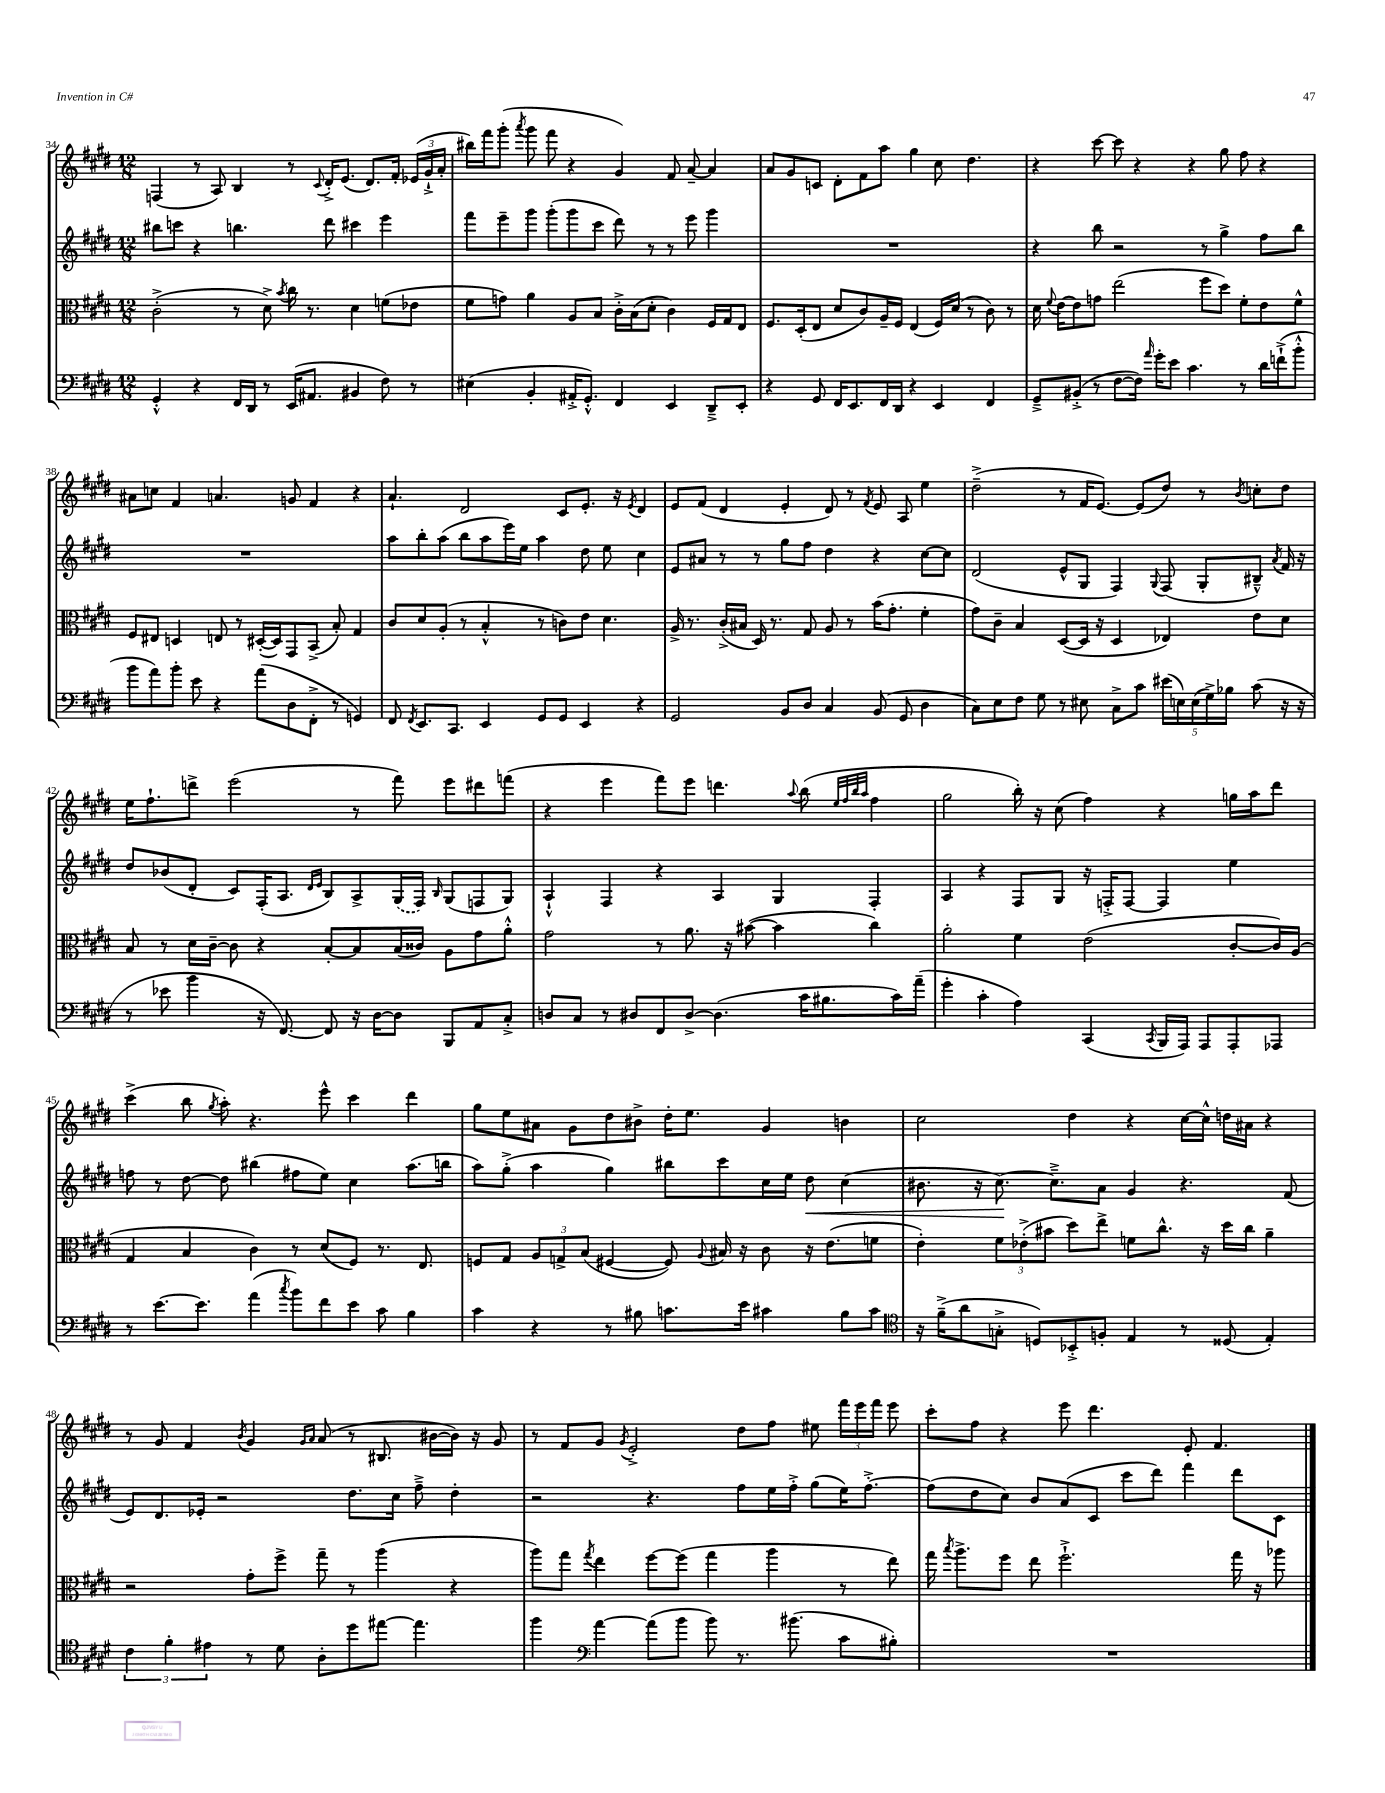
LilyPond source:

<<
\new StaffGroup <<
\new Staff = "s0" {
    \clef treble \key e \major \numericTimeSignature \time 12/8
    \autoBeamOff f4( r8 a8) b4 r8 \appoggiatura { cis'8 } dis'16[-.-> e'8.]( dis'8.[) fis'16]-. \tuplet 3/2 { ees'16[( gis'16-!-> a'16]-. } |
    bis''16[) fis'''16 gis'''8]-.( \acciaccatura { a'''8 } gis'''8 fis'''8 r4 gis'4) fis'8 a'8~-- a'4 |
    a'8[ gis'8 c'8] dis'8[-. fis'8 a''8] gis''4 cis''8 dis''4. |
    r4 cis'''8~ cis'''8 r4 r4 gis''8 fis''8 r4 |
    ais'8[ c''8] fis'4 a'4. g'8 fis'4 r4 |
    a'4.-! dis'2 cis'8[ e'8.]-. r16 \acciaccatura { e'8 } dis'4 |
    e'8[ fis'8]( dis'4 e'4-. dis'8) r8 \acciaccatura { fis'8 } e'8 a8 e''4 |
    dis''2--->( r8 fis'16[ e'8.]~) e'8[( dis''8]) r8 \acciaccatura { b'8 } c''8[-. dis''8] |
    e''16[ fis''8.-! d'''8]-> e'''2( r8 fis'''8) e'''8[ dis'''8 f'''8]( |
    r4 e'''4 fis'''8[) e'''8] d'''4. \appoggiatura { a''8 } b''8( \grace { e''32[ fis''32 b''32 a''32] } fis''4 |
    gis''2 b''16-.) r16 cis''8( fis''4) r4 g''16[ a''16 dis'''8] |
    cis'''4->( b''8 \acciaccatura { gis''8 } a''8-.) r4. e'''8-^ cis'''4 dis'''4 |
    gis''8[ e''8 ais'8] gis'8[ dis''8 bis'8]-> dis''16[-. e''8.] gis'4 b'4 |
    cis''2 dis''4 r4 cis''16[~ cis''16]-^ d''16[ ais'16] r4 |
    r8 gis'8 fis'4 \acciaccatura { b'8 } gis'4 \grace { gis'16[ a'16] } a'8( r8 bis8. bis'16[~ bis'16]) r16 gis'8 |
    r8 fis'8[ gis'8] \acciaccatura { gis'8 } e'2-.-> dis''8[ fis''8] eis''8 \tuplet 3/2 { fis'''16[ e'''16 fis'''16] } e'''8 |
    cis'''8[-. fis''8] r4 e'''8 dis'''4. e'8-. fis'4. \bar "|." |
}
\new Staff = "s1" {
    \clef treble \key e \major \numericTimeSignature \time 12/8
    \autoBeamOff bis''8[ c'''8] r4 b''4. dis'''8 cis'''4 e'''4 |
    fis'''8[ e'''8-- gis'''8] gis'''8[-.( gis'''8 cis'''8] dis'''8) r8 r8 e'''8 gis'''4 |
    R1. |
    r4 b''8 r2 r8 gis''4-> fis''8[ b''8] |
    R1. |
    a''8[ b''8-. a''8]( b''8[ a''8 e'''16) e''16] a''4 dis''8 e''8 cis''4 |
    e'8[ ais'8] r8 r8 gis''8[ fis''8] dis''4 r4 cis''8[~ cis''8] |
    dis'2( e'8[-^ gis8] fis4) \appoggiatura { gis8 } fis8( gis8[-. bis8]---^) \acciaccatura { a'8 } fis'16 r16 |
    dis''8[ bes'8( dis'8]-. cis'8[) fis16-.( a8.] \grace { dis'16[ e'16] } b8[) a8-> \once \slurDashed gis16( fis16]) \grace { b16 } gis8[( f8 gis8]) |
    a4-!-^ fis4 r4 a4 gis4 fis4-. |
    a4 r4 fis8[ gis8] r16 f16[-.-> f8]~ f4 e''4 |
    f''8 r8 dis''8~ dis''8 bis''4( fis''8[ e''8]) cis''4 a''8.[( b''16] |
    a''8[) gis''8]-.->( a''4 gis''4) bis''8[ cis'''8 cis''16 e''16] dis''8\< cis''4( |
    bis'8. r16 cis''8.~\!) cis''8.[---> a'8] gis'4 r4. fis'8( |
    e'8[) dis'8. ees'16]-. r2 dis''8.[ cis''16] fis''8---> dis''4-. |
    r2 r4. fis''8[ e''16 fis''16]-.-> gis''8[( e''16) fis''8.]~-.-> |
    fis''8[( dis''8 cis''8]) b'8[ a'8( cis'8] cis'''8[ dis'''8]) fis'''4 dis'''8[ cis'8] \bar "|." |
}
\new Staff = "s2" {
    \clef alto \key e \major \numericTimeSignature \time 12/8
    \autoBeamOff cis'2-.->( r8 dis'8->) \acciaccatura { b'8 } cis''16 r8. dis'4 f'8[( ees'8] |
    fis'8[ g'8]) a'4 a8[ b8] cis'16[-.-> b16( dis'8]-. cis'4) fis16[ gis16 e8] |
    fis8.[ dis16-.( e8] dis'8[ cis'8) a16-- fis16] e4( fis16[) dis'16]( r8 cis'8) r8 |
    dis'16 \appoggiatura { fis'8 } e'16[~ e'8 g'8] e''2( fis''8[ dis''8]) fis'8[-. e'8 fis'8]-^ |
    fis8[ eis8] d4 e8 r8 dis16[~-.( dis16) gis,8 b,8]->( b8-.) gis4 |
    cis'8[ dis'8 a8]-.( r8 b4-.-^ r8 c'8[) e'8] dis'4. |
    a16-> r8. cis'16[-.->( bis16] dis16) r8. gis8 a8 r8 b'16[( gis'8.]-. fis'4-. |
    gis'8[) cis'8]-- b4 dis8[~( dis16] r16 dis4 ees4) e'8[ dis'8] |
    b8 r8 dis'16[ cis'16]~-- cis'8 r4 b8[~-. b8 b16( cisis'16]) a8[ gis'8 a'8]-.-^ |
    gis'2 r8 a'8. r16 bis'8~( bis'4 cis''4) |
    a'2-. fis'4 e'2( cis'8[~-. cis'16) a16]( |
    gis4 b4 cis'4) r8 dis'8[( fis8]) r8. e8. |
    f8[ gis8] \tuplet 3/2 { a8[ g8-> b8]( } fis4~ fis8) \appoggiatura { a8 } bis16 r16 cis'8 r16 e'8.[( f'8] |
    e'4-.) \tuplet 3/2 { fis'8[ ees'8-.->( bis'8] } dis''8[) e''8]-> f'8[ cis''8.]-^ r16 dis''16[ cis''16] a'4-- |
    r2 gis'8[-. fis''8]-> gis''8-- r8 a''4( r4 |
    a''8[) gis''8] \acciaccatura { gis''8 } e''4 fis''8[~ fis''8]( gis''4 a''4 r8 e''8) |
    gis''16 \acciaccatura { b''8 } a''8.[-> fis''8] e''8 fis''2.-!-> gis''16 r16 aes''8 \bar "|." |
}
\new Staff = "s3" {
    \clef bass \key e \major \numericTimeSignature \time 12/8
    \autoBeamOff gis,4-.-^ r4 fis,16[ dis,16] r8 e,16[( ais,8.] bis,4 fis8) r8 |
    eis4( b,4-. ais,16[-.-> gis,8.]-.-^) fis,4 e,4 dis,8[---> e,8]-. |
    r4 gis,8 fis,16[ e,8. fis,16 dis,16] r4 e,4 fis,4 |
    gis,8[---> bis,8]-.->( r8 fis8[~ fis16]) \grace { a'16 } gis'16[-. e'8] cis'4. r8 dis'16[ f'16-!->( b'8]-.-^ |
    b'8[ a'8) b'8]-. e'8 r4 a'8[( dis8 fis,8]-.-> r8 g,4) |
    fis,8 \acciaccatura { fis,8 } e,8.[ cis,8.] e,4 gis,8[ gis,8] e,4 r4 |
    gis,2 b,8[ dis8] cis4 b,8( gis,8 dis4 |
    cis8[) e8 fis8] gis8 r8 eis8 cis8[-> cis'8] \tuplet 5/4 { eis'16[( e16) e16( gis16->) bes16] } cis'8( r16 r16 |
    r8 ees'8 b'4 r16 fis,8.~) fis,8 r16 dis16[~ dis8] b,,8[ a,8 cis8]-.-> |
    d8[ cis8] r8 dis8[ fis,8 dis8]~-> dis4.( cis'16[ bis8. cis'16) a'16]--( |
    gis'4-. cis'4-. a4) cis,4( \acciaccatura { cis,8 } b,,16[ a,,16]) a,,8[ a,,8-. aes,,8] |
    r8 e'8.[~ e'8.] a'4( \acciaccatura { cis''8 } b'8[) fis'8 e'8] cis'8 b4 |
    cis'4 r4 r8 bis8 c'8.[ e'16] cis'4 bis8[ cis'8] |
    \clef tenor r16 fis'16[--->( a'8 g8]-.-> d8[) bes,8-.-> f8]-. e4 r8 disis8( e4-.) |
    \tuplet 3/2 { cis'4 fis'4-. eis'4 } r8 dis'8 a8[-. dis''8 eis''8]~ eis''4. |
    fis''4 \clef bass a'4~ a'8[( b'8] b'8) r8. bis'8.( cis'8[ bis8]-.) |
    R1. \bar "|." |
}
>>
>>
\layout { \context { \Score currentBarNumber = #34 } }
